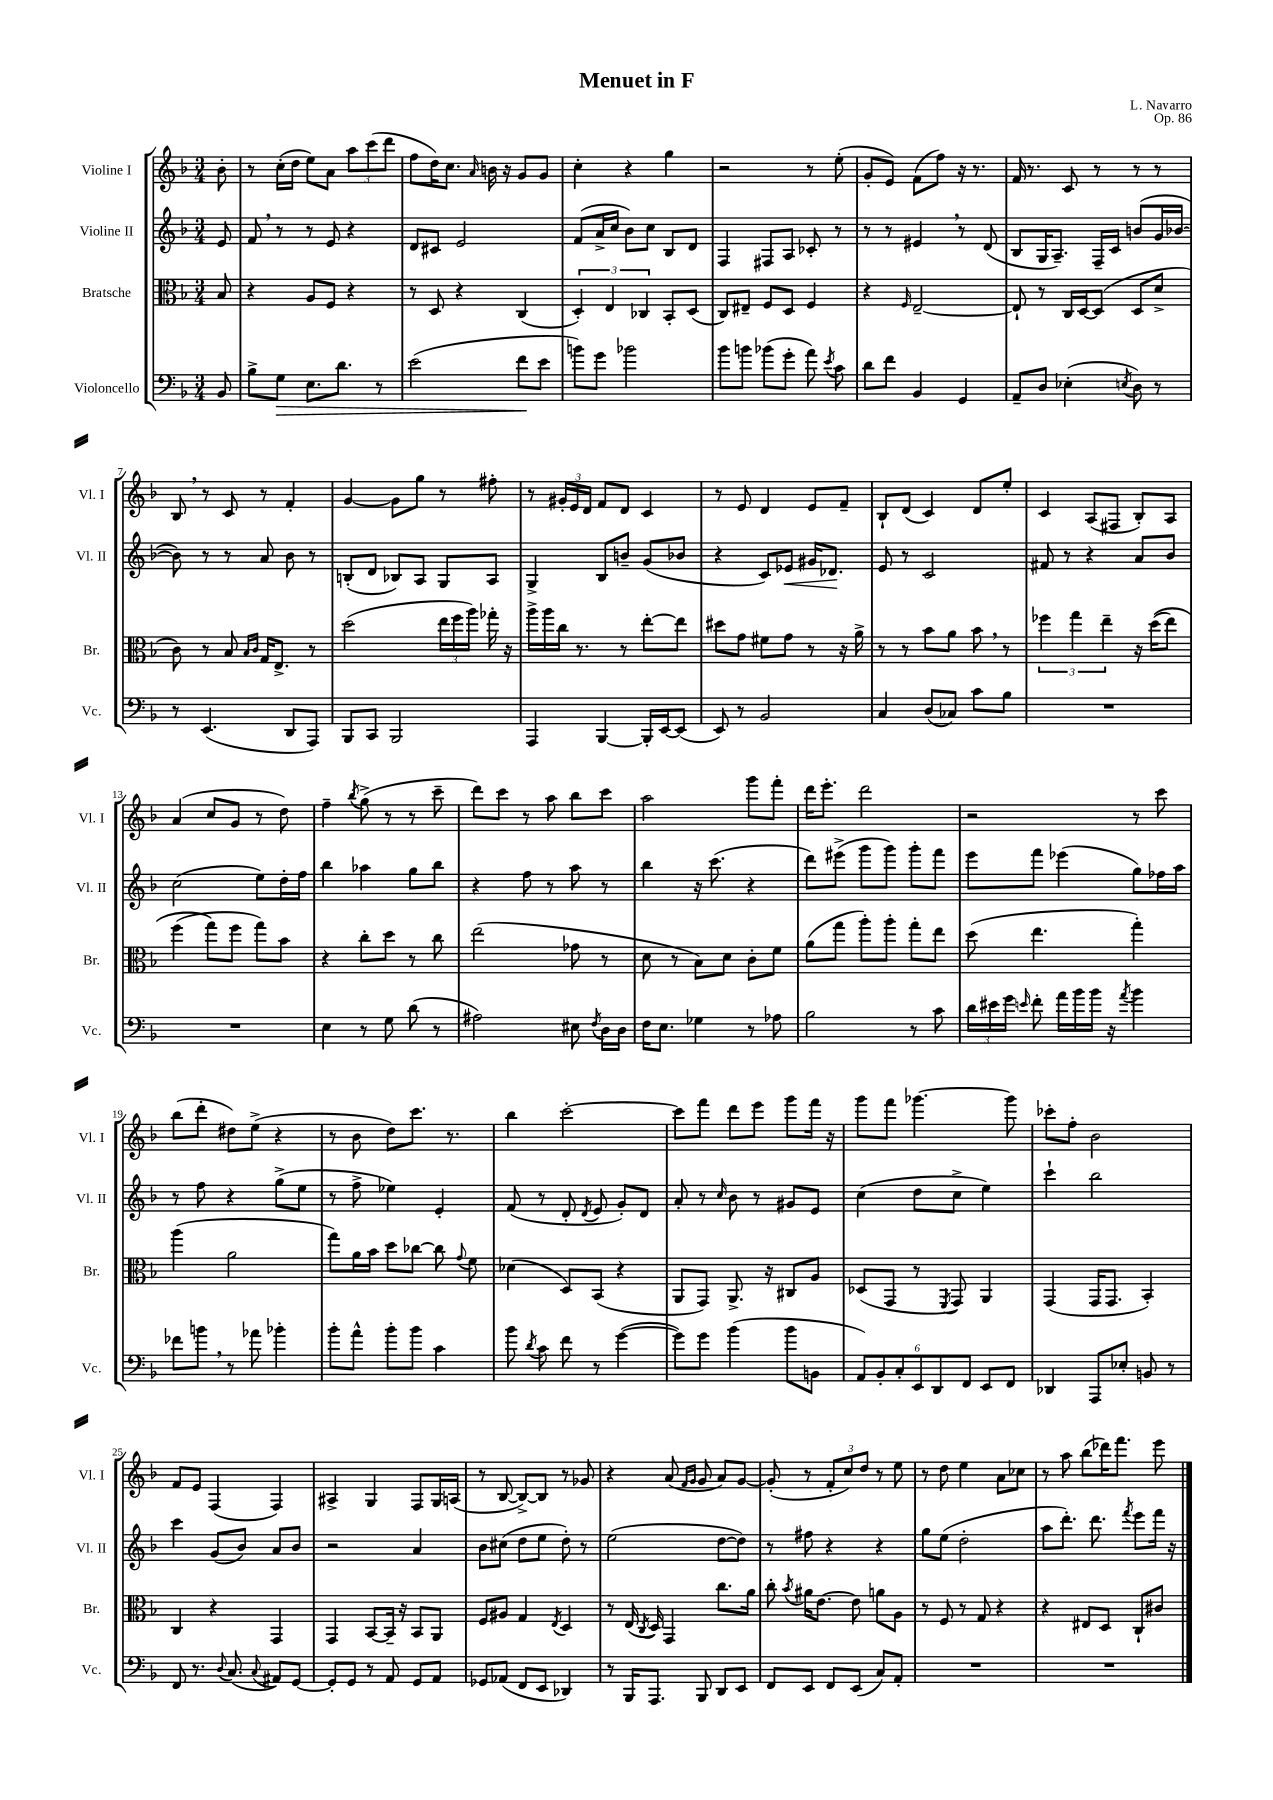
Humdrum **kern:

**kern	**dynam	**kern	**kern	**dynam	**kern
*part4	*part4	*part3	*part2	*part2	*part1
*staff4	*staff4	*staff3	*staff2	*staff2	*staff1
*I"Violoncello	*	*I"Bratsche	*I"Violine II	*	*I"Violine I
*I'Vc.	*	*I'Br.	*I'Vl. II	*	*I'Vl. I
*clefF4	*	*clefC3	*clefG2	*	*clefG2
*k[b-]	*	*k[b-]	*k[b-]	*	*k[b-]
*M3/4	*	*M3/4	*M3/4	*	*M3/4
=	=	=	=	=	=
8BB-/	.	8B-/	8e/	.	8b-'\
=1	=1	=1	=1	=1	=1
8B-^\L	.	4r	8f,/	.	8r
!	!LO:HP:b	!	!	!	!
8G\J	>	.	8r	.	(16cc'\LL
.	.	.	.	.	16dd\JJ
8.E\L	.	8A/L	8r	.	8ee\L)
.	.	8F/J	8e/	.	8a\J
8.d\J	.	.	.	.	.
.	.	4r	4r	.	12aa\L
.	.	.	.	.	(12ccc\
8r	.	.	.	.	.
.	.	.	.	.	12ddd\J
=2	=2	=2	=2	=2	=2
(2e\	.	8r	8d/L	.	8ff\L
.	.	8D/	8c#X/J	.	16dd\K)
.	.	.	.	.	8.cc\J
.	.	4r	2e/	.	.
.	.	.	.	.	16qqa/
.	.	.	.	.	16bn\
.	.	.	.	.	16r
8f\L	.	(4C/	.	.	8g/L
8e\J	]	.	.	.	8g/J
=3	=3	=3	=3	=3	=3
8bn\L)	.	6D'/)	(8f/L	.	4cc'\
8g\J	.	.	16a^/L	.	.
.	.	6E/	.	.	.
.	.	.	16cc/JJ	.	.
2b-X\	.	.	8b-\L)	.	4r
.	.	6C-X/	.	.	.
.	.	.	8cc\J	.	.
.	.	8BB-'/L	8B-/L	.	4gg\
.	.	(8D/J	8d/J	.	.
=4	=4	=4	=4	=4	=4
8b-\L	.	8C/L)	4F/	.	2r
8bn\J	.	8E#X~/J	.	.	.
(8b-X\L	.	8F/L	8F#X/L	.	.
8g'\J	.	8D/J	8A/J	.	.
8a\)	.	4F/	8c-X'/	.	8r
8qe/	.	.	.	.	.
8c\	.	.	8r	.	(8ee'\
=5	=5	=5	=5	=5	=5
8d\L	.	4r	8r	.	8g'/L
8f\J	.	.	8r	.	8e/J)
.	.	16qqF/	.	.	.
4BB-/	.	[2E~/	4e#X,/	.	(8f\L
.	.	.	.	.	8ff\J)
4GG/	.	.	8r	.	16r
.	.	.	.	.	8.r
.	.	.	(8d/	.	.
=6	=6	=6	=6	=6	=6
8AA~/L	.	8E`/]	8B-/L	.	16f/
.	.	.	.	.	8.r
8D/J	.	8r	16G/K	.	.
.	.	.	8.A~/J)	.	.
(4E-X'\	.	16C/LL	.	.	8c/
.	.	[16D/J	.	.	.
.	.	(8D/J]	16F~/LL	.	8r
.	.	.	16c/JJ	.	.
8qEn/	.	.	.	.	.
8D\)	.	8D/L	(8bn/L	.	8r
8r	.	8d^/J	16g/L	.	8r
.	.	.	[16b-X/JJ	.	.
!!LO:LB:g=z
=7	=7	=7	=7	=7	=7
8r	.	8c\)	8b-\])	.	8B-,/
(4.EE/	.	8r	8r	.	8r
.	.	8B-/	8r	.	8c/
.	.	16qqB-/LL	.	.	.
.	.	16qqc/JJ	.	.	.
.	.	16G/KL	8a/	.	8r
.	.	8.E^/J	.	.	.
8DD/L	.	.	8b-\	.	4f'/
8AAA/J)	.	8r	8r	.	.
=8	=8	=8	=8	=8	=8
8BBB-/L	.	(2dd\	(8Bn'/L	.	[4g/
8CC/J	.	.	8d/J	.	.
2BBB-/	.	.	8B-X/L)	.	8g\L]
.	.	.	8A/J	.	8gg\J
.	.	24ee\LL	8G/L	.	8r
.	.	24ff\	.	.	.
.	.	24aa\JJ)	.	.	.
.	.	16gg-X'\	8A/J	.	8ff#X'\
.	.	16r	.	.	.
=9	=9	=9	=9	=9	=9
4AAA/	.	16aa^\LL	4G^/	.	8r
.	.	16aa\	.	.	.
.	.	16cc\JJ	.	.	24g#X'/LL
.	.	.	.	.	24e/
.	.	8.r	.	.	.
.	.	.	.	.	24d/JJ
[4BBB-/	.	.	8B-/L	.	8f/L
.	.	8r	8bn~/J	.	8d/J
16BBB-'/LL]	.	[8ee'\L	(8g/L	.	4c/
[16EE/J	.	.	.	.	.
(8EE/J]	.	8ee\J]	8b-X/J	.	.
=10	=10	=10	=10	=10	=10
8EE/)	.	8dd#X\L	4r	.	8r
8r	.	8g\J	.	.	8e/
2BB-/	.	8f#X\L	8c/L)	.	4d/
!	!	!	!	!LO:HP:b	!
.	.	8g\J	8e-X/J	<	.
.	.	8r	16g#X/KL	.	8e/L
.	.	.	8.d-X/J	.	.
.	.	16r	.	.	8f~/J
.	.	16a^\	.	.	.
.	.	.	.	[	.
=11	=11	=11	=11	=11	=11
4C/	.	8r	8e/	.	8B-`/L
.	.	8r	8r	.	(8d/J
(8D/L	.	8b-\L	2c/	.	4c/)
8C-X/J)	.	8a\J	.	.	.
8c\L	.	8b-,\	.	.	8d/L
8B-\J	.	8r	.	.	8ee'/J
=12	=12	=12	=12	=12	=12
2.r	.	6ff-X\	8f#X/	.	4c/
.	.	.	8r	.	.
.	.	6gg\	.	.	.
.	.	.	4r	.	(8A/L
.	.	6ee~\	.	.	.
.	.	.	.	.	8F#X/J
.	.	16r	8a/L	.	8B-'/L)
.	.	((16dd\KL	.	.	.
.	.	8ee\J)	8b-/J	.	8A/J
!!LO:LB:g=z
=13	=13	=13	=13	=13	=13
2.r	.	(4ff\	(2cc\	.	(4a/
.	.	8gg\L)	.	.	8cc/L
.	.	8ff\J	.	.	8g/J
.	.	8gg\L)	8ee\L)	.	8r
.	.	8b-\J	16dd'\L	.	8dd\)
.	.	.	16ff\JJ	.	.
=14	=14	=14	=14	=14	=14
4E\	.	4r	4bb-\	.	4ff~\
.	.	.	.	.	8qbb-/
8r	.	8cc'\L	4aa-X\	.	(8gg^\
8G\	.	8dd\J	.	.	8r
(8d\	.	8r	8gg\L	.	8r
8r	.	8cc\	8bb-\J	.	8ccc~\
=15	=15	=15	=15	=15	=15
2A#X\)	.	(2ee\	4r	.	8ddd\L)
.	.	.	.	.	8ccc\J
.	.	.	8ff\	.	8r
.	.	.	8r	.	8aa\
8E#X\	.	8g-X\	8aa\	.	8bb-\L
8qF/	.	.	.	.	.
16D\LL	.	8r	8r	.	8ccc\J
16D\JJ	.	.	.	.	.
=16	=16	=16	=16	=16	=16
16F\KL	.	8d\	4bb-\	.	2aa\
8.E\J	.	.	.	.	.
.	.	8r	.	.	.
4G-X\	.	8B-\L)	16r	.	.
.	.	.	(8.ccc\	.	.
.	.	8d\J	.	.	.
8r	.	8c'\L	4r	.	8ggg\L
8A-X\	.	8f\J	.	.	8fff'\J
=17	=17	=17	=17	=17	=17
2B-\	.	(8a\L	8ddd\L)	.	16ddd\KL
.	.	.	.	.	8.eee'\J
.	.	8gg\J	(8eee#X^\J	.	.
.	.	8aa'\L)	8ggg\L	.	2ddd\
.	.	8aa'\J	8ggg\J)	.	.
8r	.	8gg'\L	8ggg'\L	.	.
8c\	.	8ee\J	8fff\J	.	.
=18	=18	=18	=18	=18	=18
24d\LL	.	(8dd\	8eee\L	.	2r
24e#X\	.	.	.	.	.
24g\JJ	.	.	.	.	.
16qqen/	.	.	.	.	.
8f'\	.	4.ee\	8fff\J	.	.
16a\LL	.	.	(4eee-X\	.	.
16b-\	.	.	.	.	.
16b-\JJ	.	.	.	.	.
16r	.	.	.	.	.
8qa/	.	.	.	.	.
4b-\	.	4gg'\)	8gg\L)	.	8r
.	.	.	16ff-X\L	.	8ccc\
.	.	.	16aa\JJ	.	.
!!LO:LB:g=z
=19	=19	=19	=19	=19	=19
8f-X\L	.	(4aa\	8r	.	(8bb-\L
8bn,\J	.	.	8ff\	.	8ddd'\J
8r	.	2a\	4r	.	8dd#X\L)
8a-X\	.	.	.	.	(8ee^\J
4b-X'\	.	.	(8gg^\L	.	4r
.	.	.	8ee\J	.	.
=20	=20	=20	=20	=20	=20
8b-'\L	.	8gg\L)	8r	.	8r
8a^^\J	.	16a\L	8ff^\	.	8b-\
.	.	16b-\JJ	.	.	.
8b-'\L	.	8dd\L	4ee-X\)	.	8dd\L)
8b-\J	.	[8cc-X\J	.	.	8.ccc\J
4c\	.	8cc-\]	4e'/	.	.
.	.	.	.	.	8.r
.	.	8qqg/	.	.	.
.	.	8f\	.	.	.
=21	=21	=21	=21	=21	=21
8b-\	.	(4d-X\	(8f/	.	4bb-\
8qd/	.	.	.	.	.
8c\	.	.	8r	.	.
8f\	.	8D/L)	8d'/	.	[2ccc'\
.	.	.	8qd/	.	.
8r	.	(8BB-/J	8e/	.	.
([4g\	.	4r	8g'/L)	.	.
.	.	.	8d/J	.	.
=22	=22	=22	=22	=22	=22
8g\L])	.	8AA/L	8a'/	.	8ccc\L]
8g\J	.	8GG/J)	8r	.	8fff\J
.	.	.	16qqcc/	.	.
(4b-\	.	8.AA^/	8b-\	.	8ddd\L
.	.	.	8r	.	8eee\J
.	.	16r	.	.	.
8b-\L	.	8C#X/L	8g#X/L	.	8ggg\L
8BBn\J	.	8A/J	8e/J	.	16fff\Jk
.	.	.	.	.	16r
=23	=23	=23	=23	=23	=23
12AA/L)	.	(8D-X/L	(4cc\	.	8ggg\L
12BB-'/	.	.	.	.	.
.	.	8GG/J	.	.	8fff\J
12C'/	.	.	.	.	.
12EE/	.	8r	8dd\L	.	[4.ggg-X\
12DD/	.	.	.	.	.
.	.	8qFF/	.	.	.
.	.	8GG/)	8cc^\J	.	.
12FF/J	.	.	.	.	.
8EE/L	.	4AA/	4ee\)	.	.
8FF/J	.	.	.	.	8ggg-\]
=24	=24	=24	=24	=24	=24
4DD-X/	.	(4GG/	4ccc`\	.	8ccc-X'\L
.	.	.	.	.	8ff'\J
8AAA/L	.	16GG/KL	2bb-\	.	2b-\
.	.	8.GG/J	.	.	.
8E-X'/J	.	.	.	.	.
8BBn/	.	4BB-'/)	.	.	.
8r	.	.	.	.	.
!!LO:LB:g=z
=25	=25	=25	=25	=25	=25
8FF/	.	4C/	4ccc\	.	8f/L
8.r	.	.	.	.	8e/J
.	.	4r	(8g/L	.	(4F/
8qqD/	.	.	.	.	.
(8.C/	.	.	.	.	.
.	.	.	8b-/J)	.	.
8qqC/	.	.	.	.	.
8AA#X/L)	.	4GG/	8a/L	.	4F/)
[8GG/J	.	.	8b-/J	.	.
=26	=26	=26	=26	=26	=26
8GG'/L]	.	4GG/	2r	.	4A#X^/
8GG/J	.	.	.	.	.
8r	.	[8BB-/L	.	.	4G/
8AA/	.	16BB-~/Jk]	.	.	.
.	.	16r	.	.	.
8GG/L	.	8BB-/L	4a/	.	8F/L
8AA/J	.	8AA/J	.	.	16G/L
.	.	.	.	.	(16An/JJ
=27	=27	=27	=27	=27	=27
8GG-X/L	.	8F/L	8b-\L	.	8r
(8AA-X/J	.	8A#X/J	(8cc#X\J	.	[8B-/
8FF/L	.	4G/	8dd\L	.	8B-^/L_)
8EE/J	.	.	8ee\J	.	8B-/J]
.	.	8qE/	.	.	.
4DD-X/)	.	4D/	8dd'\)	.	8r
.	.	.	8r	.	8g-X/
=28	=28	=28	=28	=28	=28
8r	.	8r	(2ee\	.	4r
16BBB-/KL	.	(16E/	.	.	.
.	.	8qC/	.	.	.
8.AAA/J	.	16D/)	.	.	.
.	.	4GG/	.	.	(8a/
.	.	.	.	.	16qqf/LL
.	.	.	.	.	16qqg/JJ
8BBB-/	.	.	.	.	8g/
8DD/L	.	8.cc\L	[8dd\L	.	8a/L)
8EE/J	.	.	8dd\J])	.	[8g/J
.	.	16a\Jk	.	.	.
=29	=29	=29	=29	=29	=29
8FF/L	.	8cc'\	8r	.	(8g'/]
.	.	8qb-/	.	.	.
8EE/J	.	16a#X\KL	8ff#X\	.	8r
.	.	[8.e\J	.	.	.
8FF/L	.	.	4r	.	12f'/L
.	.	.	.	.	12cc/)
(8EE/J	.	8e\]	.	.	.
.	.	.	.	.	12dd/J
8C/L)	.	8an\L	4r	.	8r
8AA'/J	.	8A\J	.	.	8ee\
=30	=30	=30	=30	=30	=30
2.r	.	8r	8gg\L	.	8r
.	.	8F/	(8ee\J	.	8dd\
.	.	8r	2dd'\	.	4ee\
.	.	8G/	.	.	.
.	.	4r	.	.	8a\L
.	.	.	.	.	8cc-X\J
=31	=31	=31	=31	=31	=31
2.r	.	4r	8aa\L	.	8r
.	.	.	8.ddd'\J)	.	8aa\
.	.	8E#X/L	.	.	(8bb-\L
.	.	.	8.ddd\	.	.
.	.	8D/J	.	.	16ddd-X\K)
.	.	.	.	.	8.fff\J
.	.	.	8qfff/	.	.
.	.	8C`/L	8eee\L	.	.
.	.	8c#X/J	16fff\Jk	.	8eee\
.	.	.	16r	.	.
==	==	==	==	==	==
*-	*-	*-	*-	*-	*-
